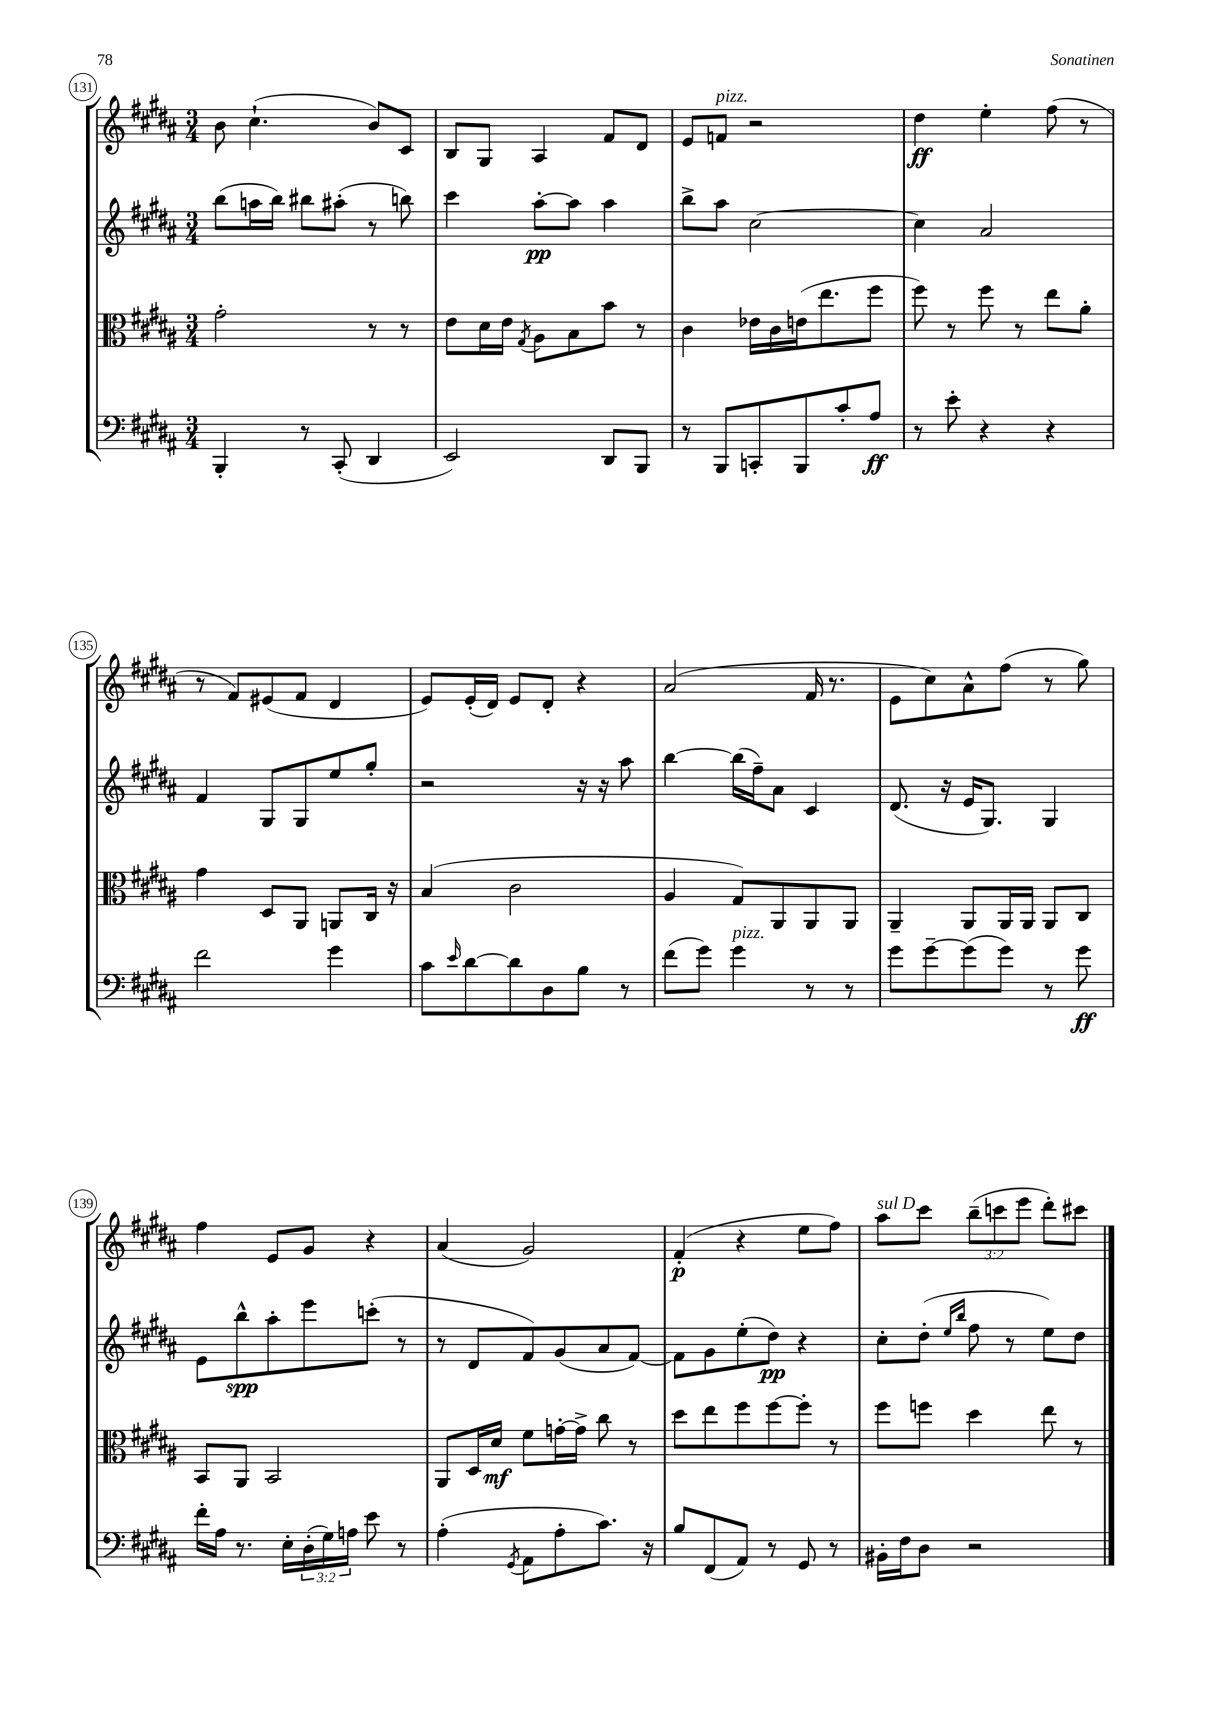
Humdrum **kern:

**kern	**kern	**kern	**kern
*staff4	*staff3	*staff2	*staff1
*clefF4	*clefC3	*clefG2	*clefG2
*k[f#c#g#d#a#]	*k[f#c#g#d#a#]	*k[f#c#g#d#a#]	*k[f#c#g#d#a#]
*M3/4	*M3/4	*M3/4	*M3/4
4BBB'	2g#'	(8bb	8b
.	.	16aa	(4.cc#`
.	.	16bb)	.
8r	.	8bb#	.
(8CC#'	.	(8aa#'	.
4DD#	8r	8r	8b)
.	8r	8bb)	8c#
=	=	=	=
2EE)	8e	4ccc#	8B
.	16d#	.	8G#
.	16e	.	.
.	8qG#	.	.
.	8A#	[8aa#'	4A#
.	8B	8aa#]	.
8DD#	8b	4aa#	8f#
8BBB	8r	.	8d#
=	=	=	=
8r	4c#	8bb^	8e
8BBB	.	8aa#	8f
8CC'	16e-	[2cc#	2r
.	16c#	.	.
8BBB	(16e	.	.
.	8.ee	.	.
8c#'	.	.	.
8A#	8ff#	.	.
=	=	=	=
8r	8ff#)	4cc#]	4dd#
8e'	8r	.	.
4r	8ff#	2a#	4ee'
.	8r	.	.
4r	8ee	.	(8ff#
.	8a#'	.	8r
=	=	=	=
2f#	4g#	4f#	8r
.	.	.	8f#)
.	8D#	8G#	(8e#
.	8AA#	8G#	8f#
4g#	8AA	8ee	4d#
.	16C#	8gg#'	.
.	16r	.	.
=	=	=	=
8c#	(4B	2r	8e)
16qqe	.	.	.
[8d#	.	.	(16e'
.	.	.	16d#)
8d#]	2c#	.	8e
8D#	.	.	8d#'
8B	.	16r	4r
.	.	16r	.
8r	.	8aa#	.
=	=	=	=
(8f#	4A#	[4bb	(2a#
8g#)	.	.	.
4g#	8G#)	(16bb]	.
.	.	16ff#~)	.
.	8AA#	8a#	.
8r	8AA#	4c#	16f#
.	.	.	8.r
8r	8AA#	.	.
=	=	=	=
8g#	4AA#~	(8.d#	8e
[8g#~	.	.	8cc#)
.	.	16r	.
(8g#]	8AA#	16e	8a#^^
.	.	8.G#)	.
8g#)	16AA#	.	(8ff#
.	16AA#	.	.
8r	8AA#	4G#	8r
8g#	8C#	.	8gg#)
=	=	=	=
16f#'	8BB	8e	4ff#
16A#	.	.	.
8.r	8AA#	8bb^^	.
.	2BB	8aa#'	8e
16E'	.	.	.
(24D#'	.	8eee	8g#
24G#)	.	.	.
24A	.	.	.
8e	.	(8ccc'	4r
8r	.	8r	.
=	=	=	=
(4A#'	8AA#	8r	(4a#
.	16D#	8d#	.
.	16d#	.	.
8qGG#	.	.	.
8AA#	8f#	8f#)	2g#)
8A#'	[16g'	(8g#	.
.	16g^]	.	.
8.c#)	8cc#	8a#	.
.	8r	[8f#)	.
16r	.	.	.
=	=	=	=
8B	8dd#	8f#]	(4f#'
(8FF#	8ee	8g#	.
8AA#)	8ff#	(8ee'	4r
8r	[8ff#	8dd#)	.
8GG#	8ff#']	4r	8ee
8r	8r	.	8ff#)
=	=	=	=
16BB#'	8ff#	8cc#'	8aa#
16F#	.	.	.
8D#	8ff	(8dd#'	8ccc#
.	.	16qqee	.
.	.	16qqbb	.
2r	4dd#	8ff#	(12bb~
.	.	.	12ccc
.	.	8r	.
.	.	.	12eee
.	8ee	8ee)	8ddd#')
.	8r	8dd#	8ccc#
==	==	==	==
*-	*-	*-	*-
